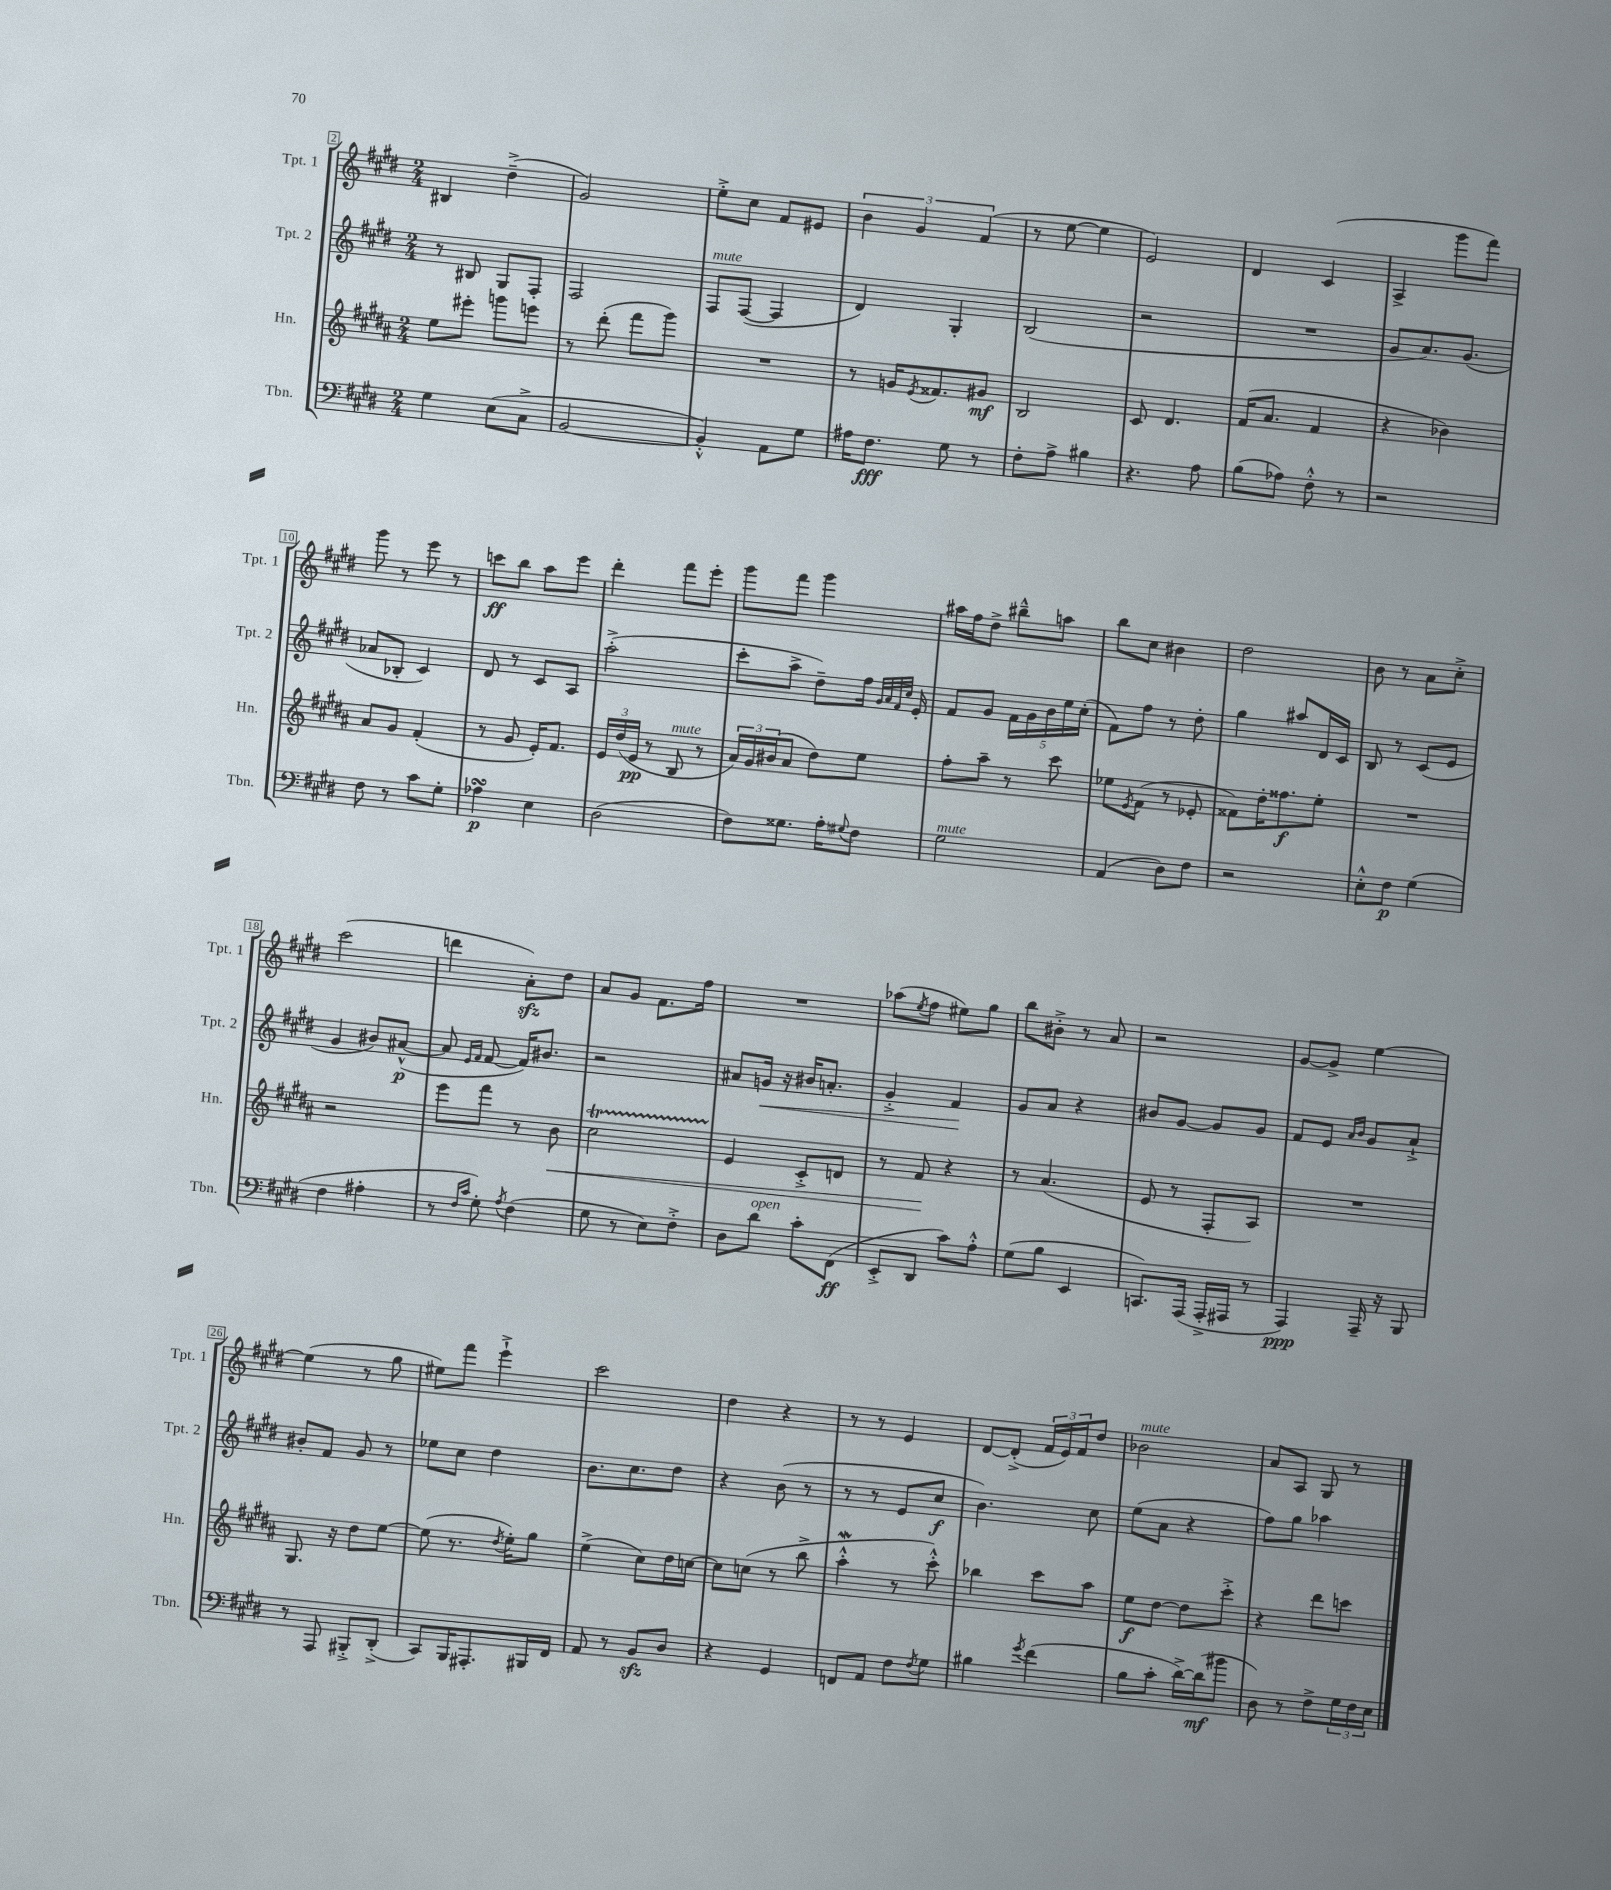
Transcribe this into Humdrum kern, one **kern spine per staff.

**kern	**kern	**kern	**kern
*staff4	*staff3	*staff2	*staff1
*clefF4	*clefG2	*clefG2	*clefG2
*k[f#c#g#d#]	*k[f#c#g#d#a#]	*k[f#c#g#d#]	*k[f#c#g#d#]
*M2/4	*M2/4	*M2/4	*M2/4
4G#	8ee	8r	4B#
.	8eee#'	8B#	.
(8E	8ggg	8G#	(4dd#~^
8C#^	8eee	8F#'	.
=	=	=	=
[2BB	8r	2F#	2g#)
.	(8ddd#'	.	.
.	8fff#	.	.
.	8ggg#)	.	.
=	=	=	=
4BB'^^])	2r	8F#	8ee'^
.	.	([8F#	8cc#
8AA	.	4F#]	8f#
8G#	.	.	8e#
=	=	=	=
16A#	8r	4d#)	6b
8.F#	.	.	.
.	16g	.	.
.	.	.	6g#
.	8qe	.	.
.	8.f##	.	.
8G#	.	4G#'	.
.	.	.	(6f#
8r	8g#	.	.
=	=	=	=
8F#'	2B	(2B	8r
8A^	.	.	[8ee
4B#	.	.	4ee]
=	=	=	=
4.r	8c#	2r	2e)
.	4.d#	.	.
8A	.	.	.
=	=	=	=
(8B	(16f#	2r	4d#
.	8.a#	.	.
8A-)	.	.	.
8F#'^^	4f#	.	(4c#
8r	.	.	.
=	=	=	=
2r	4r	8g#	4A^
.	.	8.a)	.
.	4b-)	.	8ggg#
.	.	(8.g#	.
.	.	.	8fff#)
=	=	=	=
8F#	8a#	8a-	8ggg#
8r	8g#	8B-'	8r
8c#	(4f#'	4c#)	8eee
8G#'	.	.	8r
=	=	=	=
4A-	8r	8d#	8ccc
.	8g#	8r	8bb
4E	16e')	8c#	8aa
.	8.f#	.	.
.	.	8A	8eee
=	=	=	=
(2D#	24e	(2aa'^	4ddd#'
.	(24dd#	.	.
.	24e	.	.
.	8r	.	.
.	8B	.	8fff#
.	8r	.	8eee'
=	=	=	=
8F#)	24a#)	8ccc#'	8ggg#
.	24g#	.	.
.	(24b#	.	.
8.G##	8a#	8aa^	8fff#
.	8dd#)	8dd#~)	4ggg#
16A'	.	.	.
8qqG#	.	.	.
8F#	8ee	16ff#	.
.	.	32qqg#	.
.	.	32qqa	.
.	.	32qqf#	.
.	.	32qqcc#	.
.	.	16e'	.
=	=	=	=
2G#	8ff#'	8f#	16aa#
.	.	.	16ff#
.	8aa#~	8g#	8dd#^
.	8r	20f#	8bb#~^^
.	.	20g#	.
.	.	20b	.
.	8ccc#	.	8aa
.	.	20ee	.
.	.	(20cc#'	.
=	=	=	=
(4AA	8ee-	8f#)	8bb
.	8qe	.	.
.	(8f#	8ff#	8cc#
8D#)	8r	8r	4b#
8F#	8e-'	8dd#'	.
=	=	=	=
2r	8f##)	4gg#	2dd#
.	16dd#'	.	.
.	8.ff##	.	.
.	.	8aa#	.
.	8ee'	16d#	.
.	.	16c#	.
=	=	=	=
8E'^^	2r	8B	8b
8F#	.	8r	8r
(4G#	.	(8c#	8a
.	.	8e	8cc#'^
=	=	=	=
4F#	2r	4g#	(2ccc#
4A#'	.	8b#)	.
.	.	([8a#^^	.
=	=	=	=
8r	8eee	8a#]	4ddd
16qqF#	.	16qqe	.
16qqc#	.	16qqf#	.
8G#')	8fff#	[8f#	.
8qA	.	.	.
(4F#	8r	16f#])	8a')
.	.	8.b#	.
.	8b	.	8dd#
=	=	=	=
8G#	2cc#	2r	8a
8r	.	.	8g#
8E)	.	.	8.f#
8F#'^	.	.	.
.	.	.	16ff#
=	=	=	=
8D#	4e	8a#	2r
8d#	.	16g	.
.	.	16r	.
8c#'	8c#'^	16b#	.
.	.	8.a'	.
(8FF#	8d	.	.
=	=	=	=
8EE'^	8r	4g#'^	(8aa-
.	.	.	8qee
8DD#	8f#	.	8ff#
8c#)	4r	4f#	8ee#)
8A'^^	.	.	8gg#
=	=	=	=
(8G#	8r	8g#	8bb
8B	(4.a#	8a	8b#'^
4EE	.	4r	8r
.	.	.	8a
=	=	=	=
8.CC)	8e	8b#	2r
.	8r	[8g#	.
(16AAA	.	.	.
16AAA'^	8F#'	8g#]	.
16AAA#	.	.	.
8r	8A#)	8g#	.
=	=	=	=
4AAA)	2r	8f#	[8g#
.	.	8e	8g#^]
.	.	16qqa	.
.	.	16qqb	.
16AAA~	.	8g#	[4ee
16r	.	.	.
8BBB	.	8a`^	.
=	=	=	=
8r	8.G#	8b#'	(4ee]
8AAA	.	8f#	.
.	16r	.	.
8BBB#'^	8dd#	8g#	8r
(8DD#'^	[8ee	8r	8gg#
=	=	=	=
8CC#)	(8ee]	8ee-	8ee#)
16BBB	8.r	8cc#	8fff#
8.AAA#'	.	.	.
.	.	4dd#	4eee`^
.	8qdd#	.	.
.	16ee')	.	.
16BBB#	8gg#	.	.
16FF#	.	.	.
=	=	=	=
8AA	(4ee^	8.b	2ccc#
8r	.	.	.
.	.	8.cc#	.
8BB	8cc#)	.	.
8D#	16dd#	8dd#	.
.	[16cc	.	.
=	=	=	=
4r	8cc]	4r	4dd#
.	(8cc	.	.
4GG#	8r	(8b	4r
.	8bb^	8r	.
=	=	=	=
8FF	4aa#'^^	8r	8r
8AA	.	8r	8r
8F#	8r	8e	4e
8qF#	.	.	.
8G#	8ccc#'^^)	8cc#	.
=	=	=	=
4B#	4bb-	4.b)	[8d#
.	.	.	(8d#'^]
8qg#	.	.	.
(4f#	8ccc#	.	24f#
.	.	.	24e)
.	.	.	24f#
.	8aa#	8cc#	8dd#
=	=	=	=
8B	8ee	(8ee	2b-
8c#'	[8dd#	8a	.
[16d#^)	8dd#]	4r	.
(16d#]	.	.	.
8b#	8ccc#'^	.	.
=	=	=	=
8D#)	4r	8ff#)	8a
8r	.	8gg#	8A
8F#^	8ddd#	4aa-	8G#
24G#	8ccc	.	8r
24F#	.	.	.
24E	.	.	.
==	==	==	==
*-	*-	*-	*-
